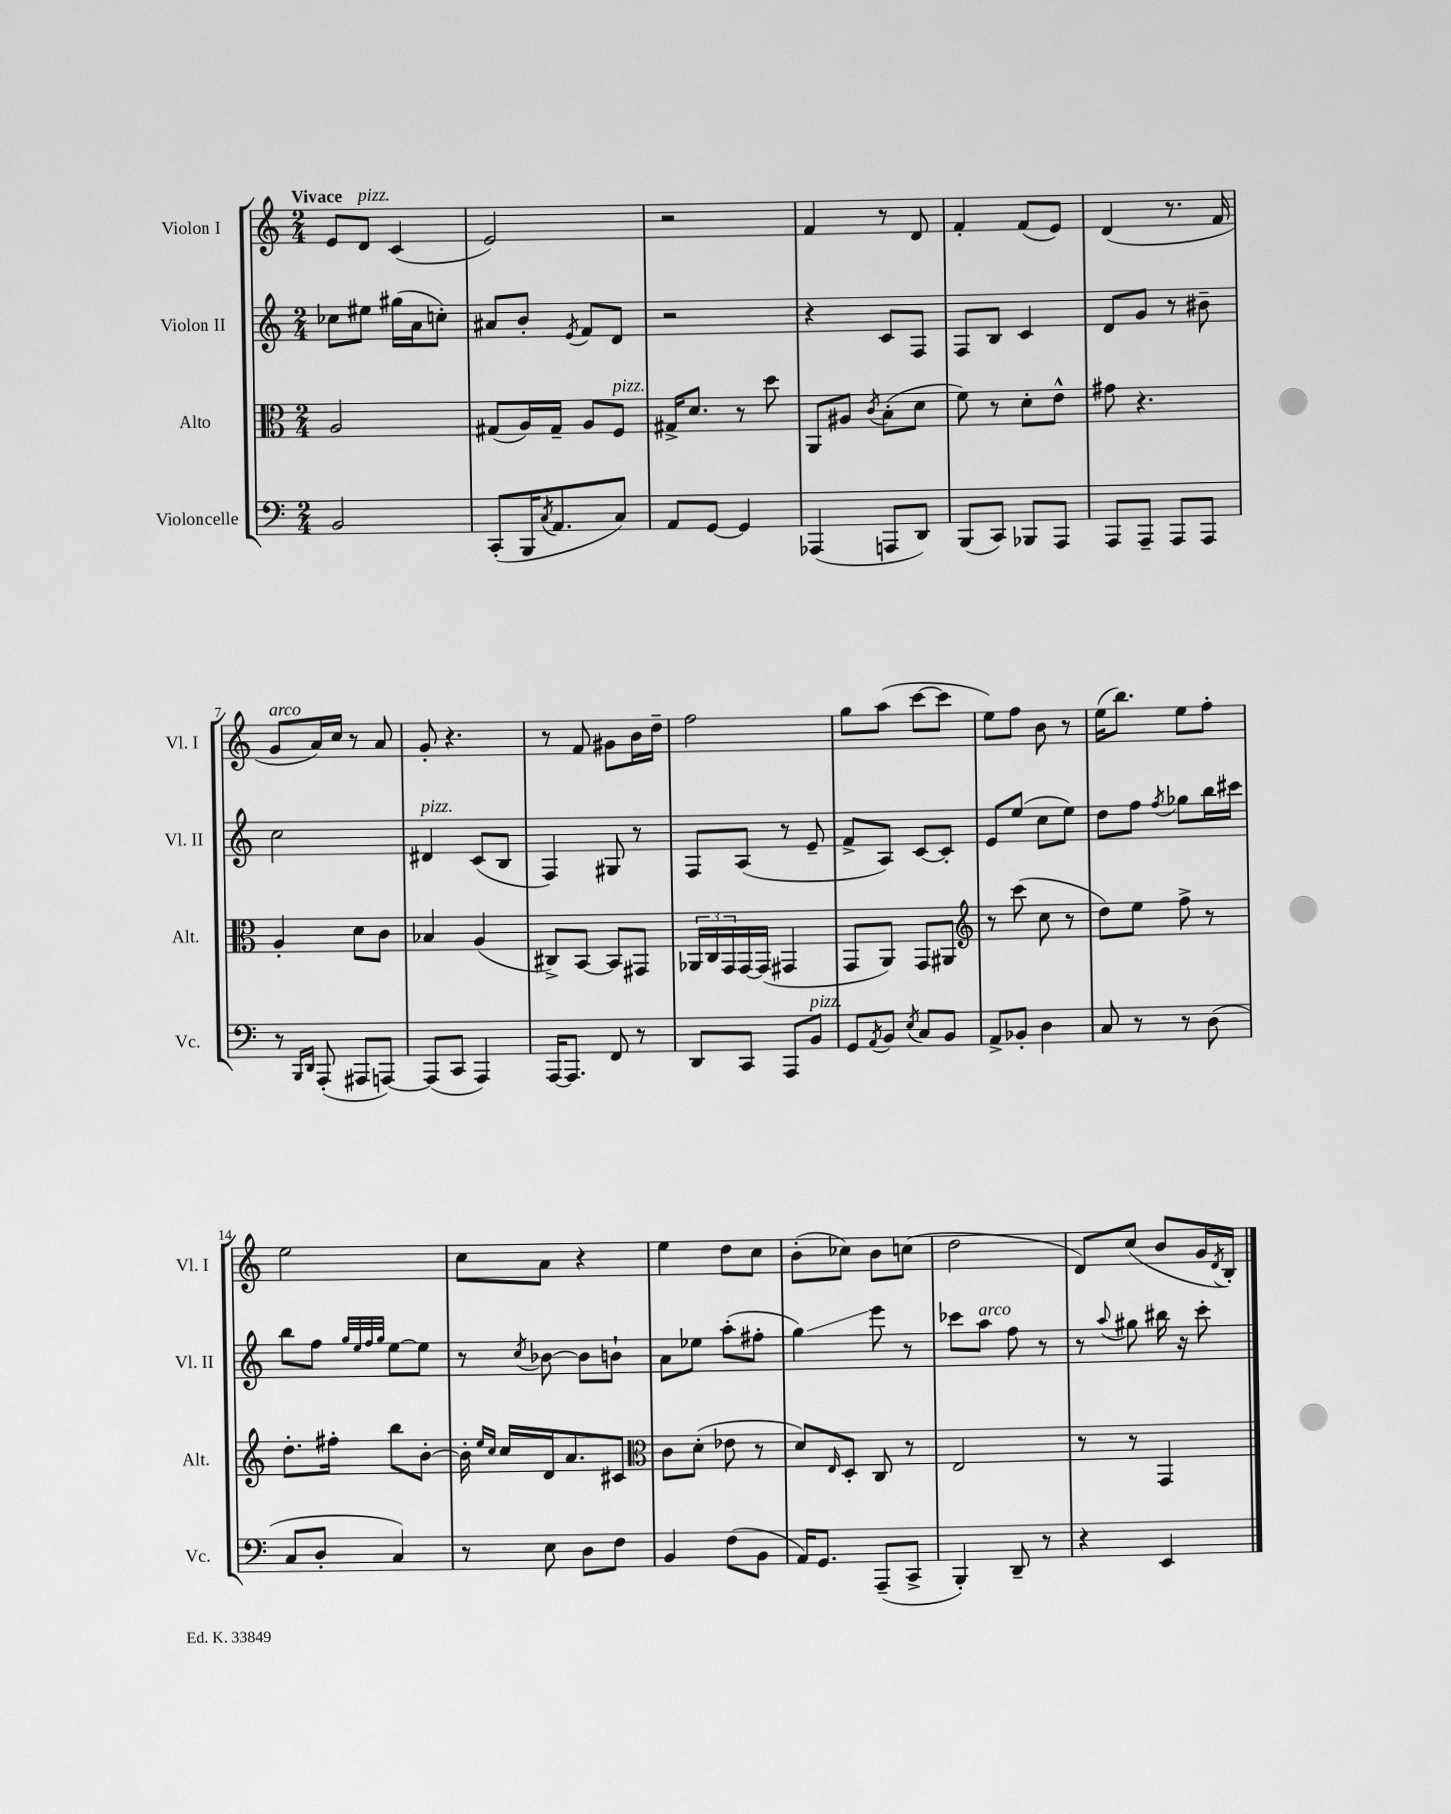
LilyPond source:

<<
\new StaffGroup <<
\new Staff = "s0" \with { instrumentName = "Violon I" shortInstrumentName = "Vl. I" } {
    \clef treble \key c \major \numericTimeSignature \time 2/4 \tempo "Vivace"
    e'8 d'8^\markup { \italic "pizz." } c'4( |
    e'2) |
    r2 |
    f'4 r8 d'8 |
    f'4-. f'8( e'8) |
    d'4( r8. f'16 |
    g'8^\markup { \italic "arco" } a'16) c''16 r8 a'8 |
    g'8-. r4. |
    r8 f'8 gis'8 b'16 d''16-- |
    f''2 |
    g''8 a''8( c'''8~ c'''8 |
    e''8) f''8 b'8 r8 |
    e''16( b''8.) e''8 f''8-. |
    e''2 |
    c''8 a'8 r4 |
    e''4 d''8 c''8 |
    b'8-.( ces''8) b'8 c''8( |
    d''2 |
    d'8) c''8( b'8 g'16 \acciaccatura { d'8 } b16-.) \bar "|." |
}
\new Staff = "s1" \with { instrumentName = "Violon II" shortInstrumentName = "Vl. II" } {
    \clef treble \key c \major \numericTimeSignature \time 2/4
    ces''8 eis''8 gis''16( a'16 c''8-.) |
    ais'8 b'8-. \acciaccatura { e'8 } f'8 d'8 |
    r2 |
    r4 c'8 f8 |
    f8 b8 c'4 |
    d'8 g'8 r8 bis'8-- |
    c''2 |
    dis'4^\markup { \italic "pizz." } c'8( b8 |
    f4) gis8 r8 |
    f8 a8( r8 e'8-- |
    f'8-> a8) c'8~ c'8-. |
    e'8 e''8( c''8 e''8) |
    d''8 f''8 \acciaccatura { f''8 } ges''8 b''16 cis'''16 |
    b''8 f''8 \grace { g''32 e''32 f''32 g''32 } e''8~ e''8 |
    r8 \acciaccatura { c''8 } bes'8~ bes'8 b'8-! |
    a'8 ees''8 a''8-.( fis''8-. |
    g''4\glissando) e'''8 r8 |
    ces'''8 a''8^\markup { \italic "arco" } f''8 r8 |
    r8 \appoggiatura { a''8 } gis''8 bis''16 r16 c'''8-. \bar "|." |
}
\new Staff = "s2" \with { instrumentName = "Alto" shortInstrumentName = "Alt." } {
    \clef alto \key c \major \numericTimeSignature \time 2/4
    a2 |
    gis8( a16) gis16-- a8 f8^\markup { \italic "pizz." } |
    gis16-> d'8. r8 d''8 |
    a,8 ais8 \acciaccatura { c'8 } b8-.( d'8 |
    f'8) r8 d'8-. e'8-^ |
    gis'8 r4. |
    a4-. d'8 c'8 |
    bes4 a4( |
    cis8->) b,8~ b,8 gis,8 |
    \tuplet 3/2 { aes,16 c16 g,16 } g,16~ g,16( gis,4 |
    g,8 a,8) g,8 ais,8 |
    \clef treble r8 c'''8( c''8 r8 |
    d''8) e''8 f''8-> r8 |
    d''8.-. fis''16-. b''8 b'8~-. |
    b'16-. \grace { e''16 c''16 } c''16 d'16 a'8. cis'8 |
    \clef alto c'8 d'8-.( ees'8 r8 |
    d'8) \grace { e16 } d8-. c8 r8 |
    e2 |
    r8 r8 g,4 \bar "|." |
}
\new Staff = "s3" \with { instrumentName = "Violoncelle" shortInstrumentName = "Vc." } {
    \clef bass \key c \major \numericTimeSignature \time 2/4
    b,2 |
    c,8-.( b,,16 \acciaccatura { c8 } a,8. c8) |
    a,8 g,8~ g,4 |
    aes,,4( a,,8 d,8) |
    b,,8( c,8) bes,,8 a,,8 |
    a,,8 a,,8-- a,,8 a,,8 |
    r8 \grace { b,,16 d,16 } a,,8-.( ais,,8 a,,8~) |
    a,,8( c,8 a,,4) |
    a,,16~ a,,8. f,8 r8 |
    d,8 c,8 a,,8 b,8^\markup { \italic "pizz." } |
    g,8 \acciaccatura { a,8 } b,8 \acciaccatura { e8 } c8 b,8 |
    a,8-> bes,8-. d4 |
    c8 r8 r8 d8( |
    c8 d8-. c4) |
    r8 e8 d8 f8 |
    b,4 f8( b,8 |
    a,16) g,8. a,,8--( c,8-> |
    b,,4-.) d,8-- r8 |
    r4 e,4 \bar "|." |
}
>>
>>
